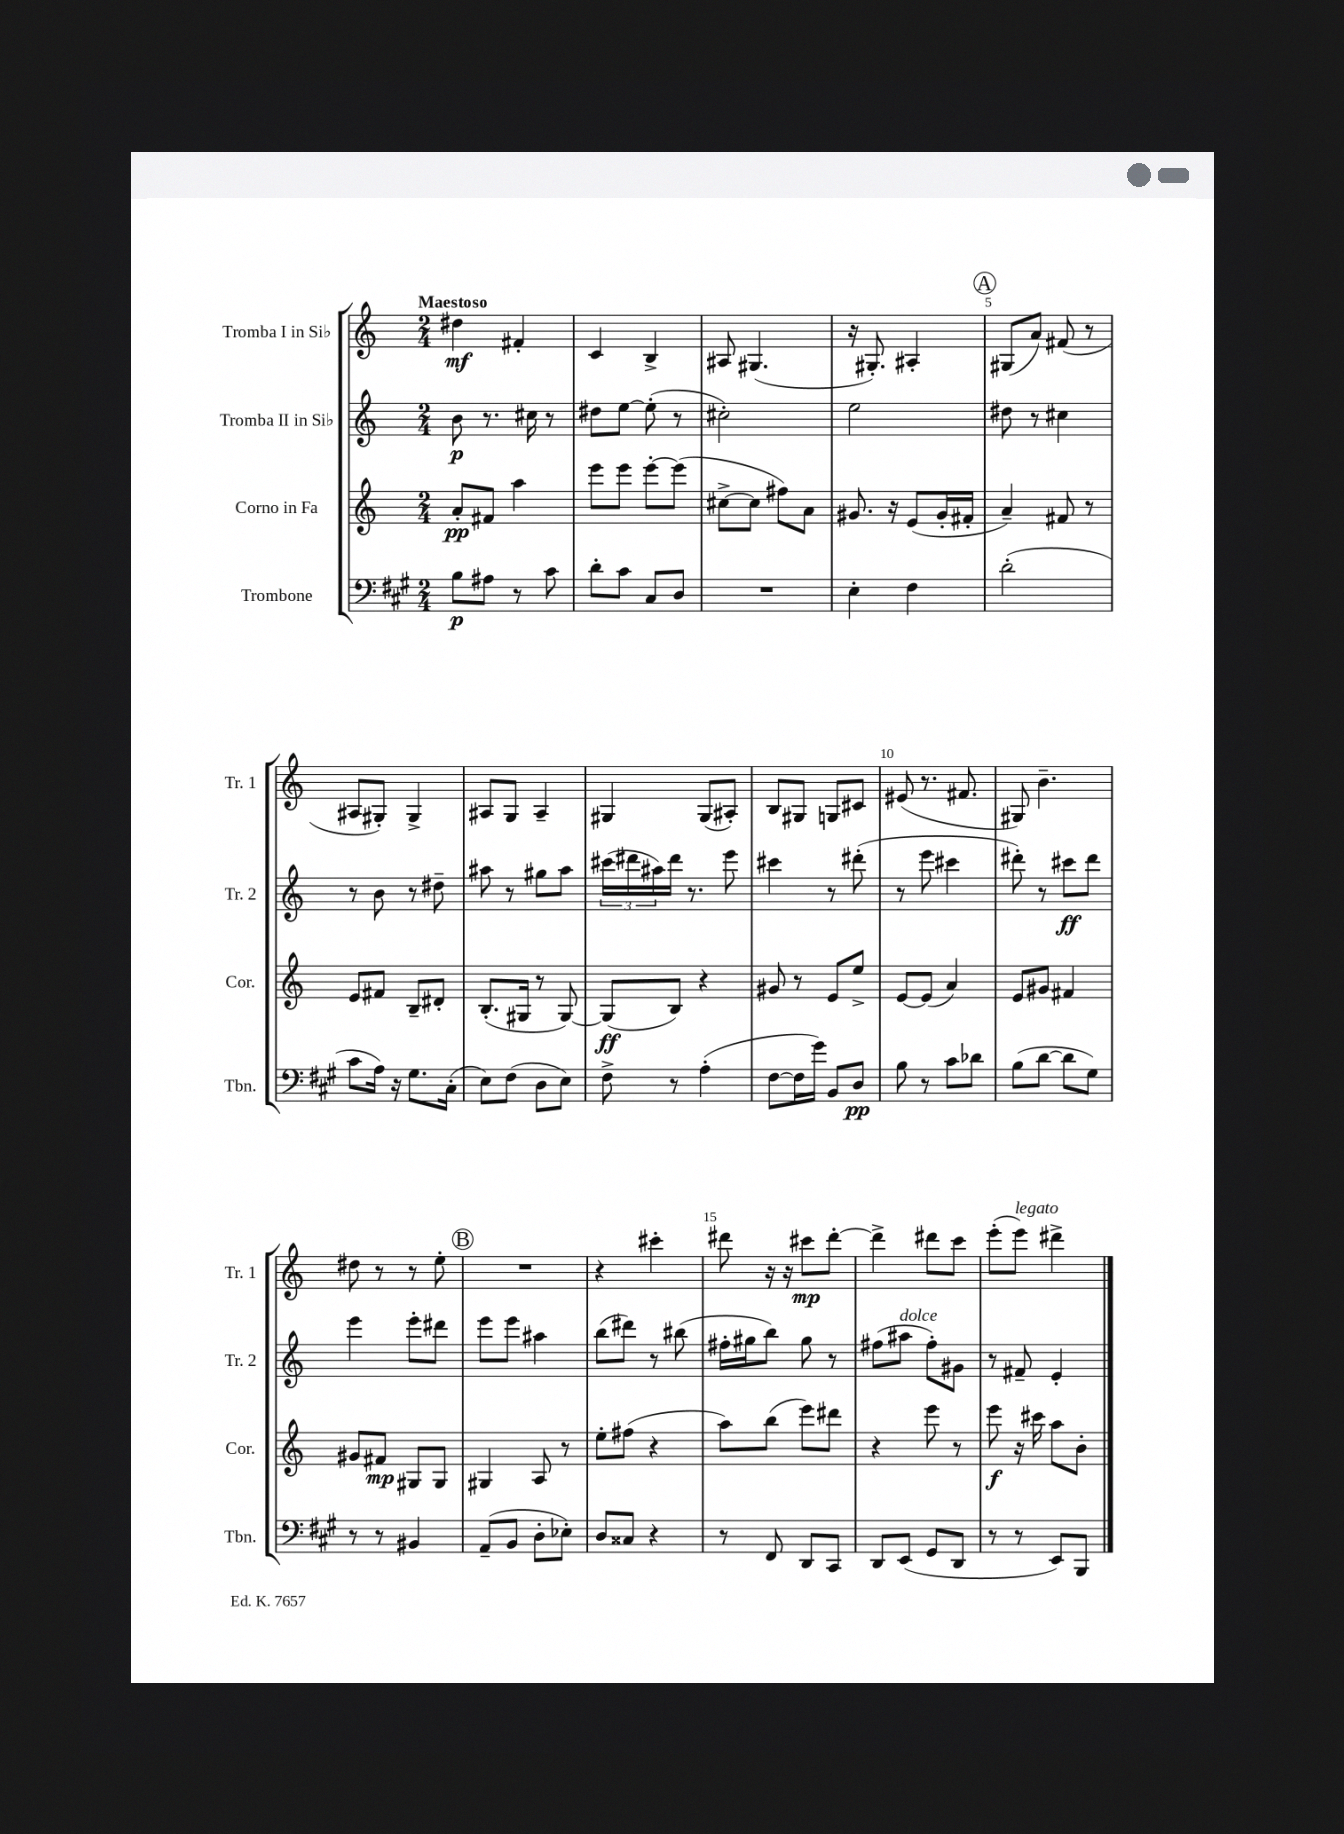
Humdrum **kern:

**kern	**kern	**kern	**kern
*staff4	*staff3	*staff2	*staff1
*clefF4	*clefG2	*clefG2	*clefG2
*k[f#c#g#]	*k[]	*k[]	*k[]
*M2/4	*M2/4	*M2/4	*M2/4
8B	8a'	8b	4dd#
8A#	8f#	8.r	.
8r	4aa	.	4f#'
.	.	16cc#	.
8c#	.	8r	.
=	=	=	=
8d'	8eee	8dd#	4c
8c#	8eee	[8ee	.
8C#	[8eee'	(8ee']	4B^
8D	(8eee]	8r	.
=	=	=	=
2r	[8cc#^	2cc#')	8A#
.	8cc#]	.	(4.G#
.	8ff#)	.	.
.	8a	.	.
=	=	=	=
4E'	8.g#	2ee	16r
.	.	.	8.G#')
.	16r	.	.
4F#	(8e	.	4A#'
.	16g#'	.	.
.	16f#'	.	.
=	=	=	=
(2d'	4a~)	8dd#	(8G#
.	.	8r	8a)
.	8f#	4cc#	(8f#
.	8r	.	8r
=	=	=	=
8c#	8e	8r	8A#
16A)	8f#	8b	8G#')
16r	.	.	.
8.G#	8B~	8r	4G#^
.	8d#'	8dd#~	.
(16C#'	.	.	.
=	=	=	=
8E)	(8.B'	8aa#	8A#
(8F#	.	8r	8G
.	16G#	.	.
8D	8r	8gg#	4A#~
8E)	[8G#)	8aa#	.
=	=	=	=
8F#^	(8G#]	(24ccc#	4G#
.	.	24ddd#	.
.	.	24aa#)	.
8r	8B)	16ddd#	.
.	.	8.r	.
(4A'	4r	.	(8G#
.	.	8eee	8A#')
=	=	=	=
[8F#	8g#	4ccc#	8B
16F#]	8r	.	8G#
16g#)	.	.	.
8BB	8e	8r	8G
8D	8ee^	(8ddd#'	8c#
=	=	=	=
8B	[8e	8r	(8e#
8r	(8e]	8eee	8.r
8c#	4a)	4ccc#	.
.	.	.	8.f#
8d-	.	.	.
=	=	=	=
(8B	8e	8ddd#')	8G#)
[8d	8g#	8r	4.b~
8d]	4f#	8ccc#	.
8G#)	.	8ddd#	.
=	=	=	=
8r	8g#	4eee	8dd#
8r	8f#	.	8r
4BB#	8G#	8eee'	8r
.	8G#	8ddd#	8ee'
=	=	=	=
(8AA~	4G#	8eee	2r
8BB	.	8eee	.
8D'	8A	4aa#	.
8E-')	8r	.	.
=	=	=	=
8D	8ee'	(8bb	4r
8C##	(8ff#	8ddd#)	.
4r	4r	8r	4ccc#'
.	.	(8bb#	.
=	=	=	=
8r	8aa)	16ff#'	8ddd#
.	.	16gg#	.
8FF#	(8bb	8bb)	16r
.	.	.	16r
8DD	8eee)	8gg#	8ccc#
8CC#	8ddd#	8r	[8ddd#'
=	=	=	=
8DD	4r	(8ff#	4ddd#^]
(8EE	.	8aa#	.
8GG#	8eee	8ff#')	8ddd#
8DD	8r	8g#	8ccc
=	=	=	=
8r	8eee	8r	(8eee'
8r	16r	8f#~	8eee)
.	16ccc#	.	.
8EE)	8aa	4e'	4ddd#^
8BBB	8b'	.	.
==	==	==	==
*-	*-	*-	*-
